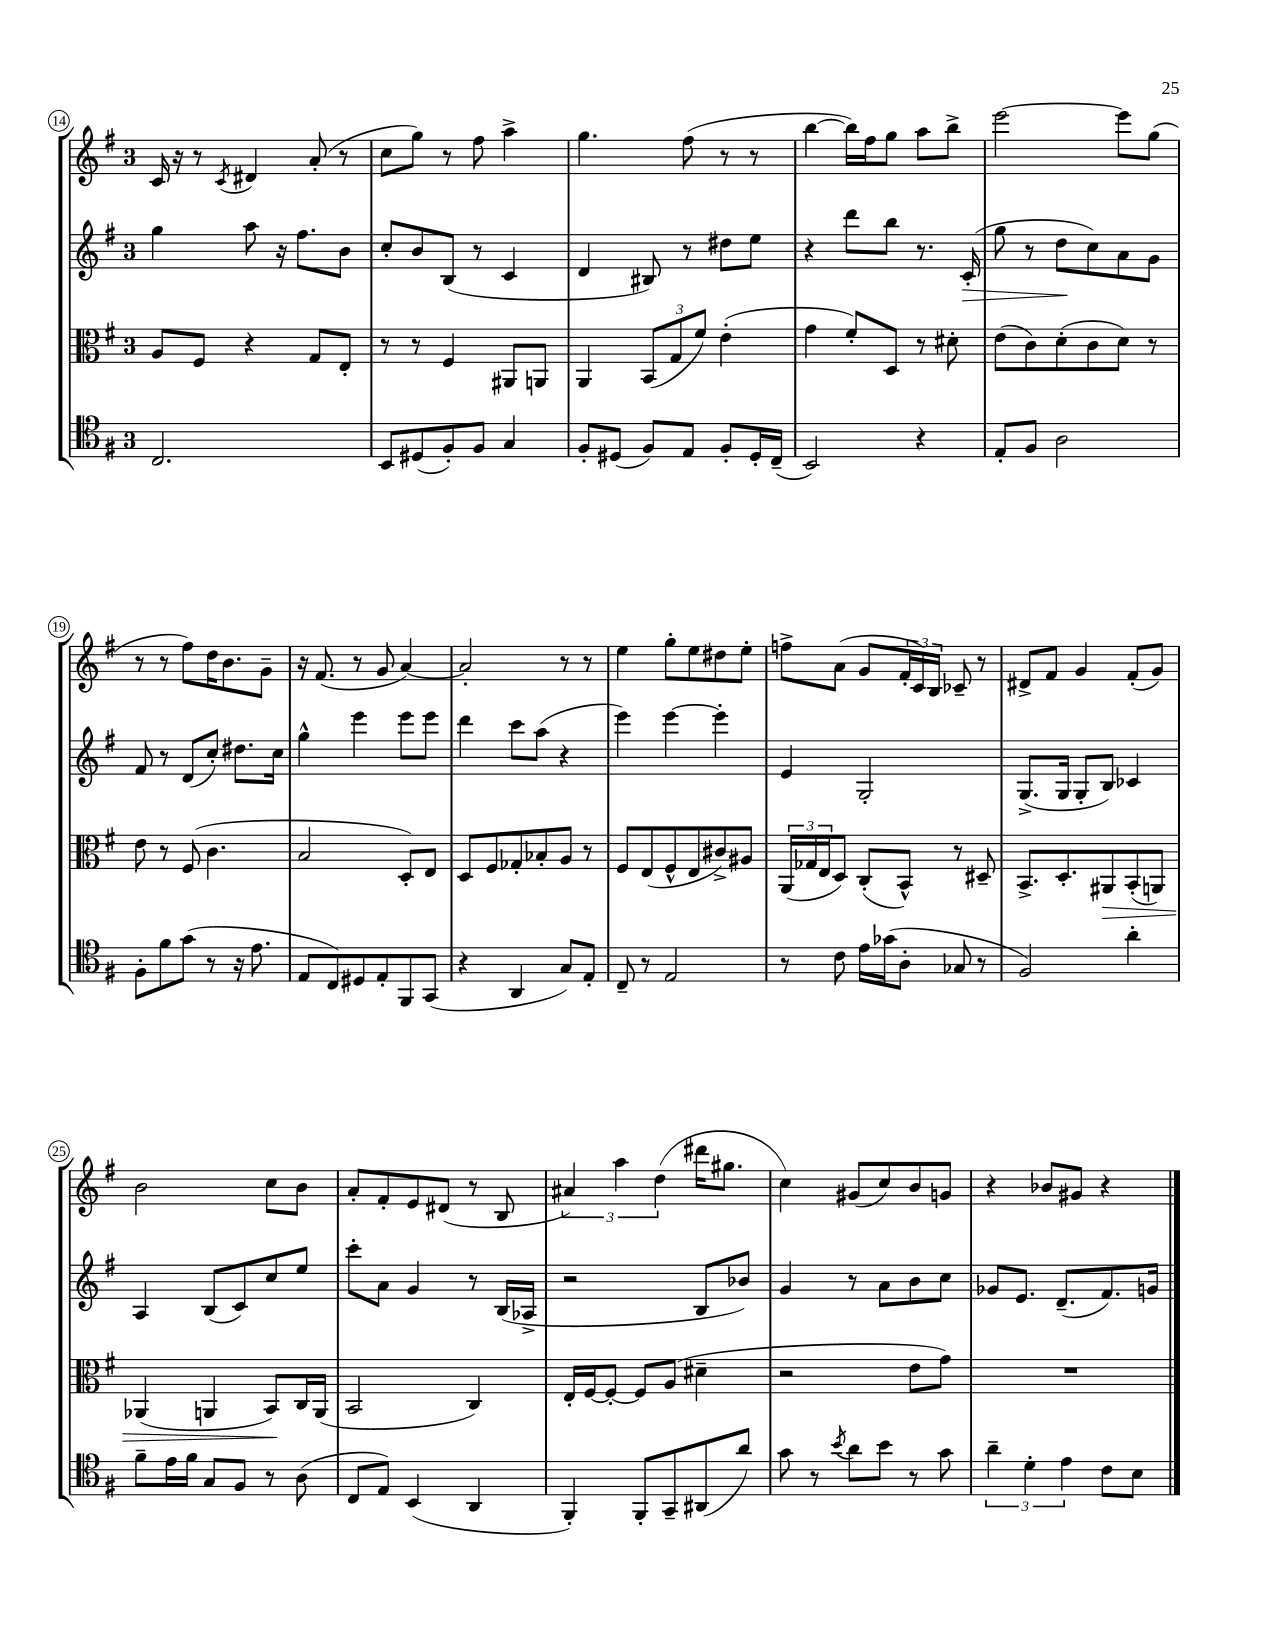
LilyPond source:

<<
\new StaffGroup <<
\new Staff = "s0" {
    \clef treble \key g \major \once \override Staff.TimeSignature.style = #'single-digit \time 3/4
    c'16 r16 r8 \acciaccatura { c'8 } dis'4 a'8-.( r8 |
    c''8 g''8) r8 fis''8 a''4-> |
    g''4. fis''8( r8 r8 |
    b''4~ b''16) fis''16 g''8 a''8 b''8-> |
    e'''2~ e'''8 g''8( |
    r8 r8 fis''8) d''16 b'8. g'8-- |
    r16 fis'8.( r8 g'8 a'4~) |
    a'2-. r8 r8 |
    e''4 g''8-. e''8 dis''8 e''8-. |
    f''8-> a'8( g'8 \tuplet 3/2 { fis'16-. c'16) b16 } ces'8-- r8 |
    dis'8-> fis'8 g'4 fis'8-.( g'8) |
    b'2 c''8 b'8 |
    a'8-. fis'8-. e'8 dis'8( r8 b8 |
    \tuplet 3/2 { ais'4) a''4 d''4( } dis'''16 gis''8. |
    c''4) gis'8( c''8) b'8 g'8 |
    r4 bes'8 gis'8 r4 \bar "|." |
}
\new Staff = "s1" {
    \clef treble \key g \major \once \override Staff.TimeSignature.style = #'single-digit \time 3/4
    g''4 a''8 r16 fis''8. b'8 |
    c''8-. b'8 b8( r8 c'4 |
    d'4 bis8) r8 dis''8 e''8 |
    r4 d'''8 b''8 r8. c'16-.\>( |
    g''8 r8 d''8\! c''8) a'8 g'8 |
    fis'8 r8 d'8( c''8-.) dis''8. c''16 |
    g''4-^ e'''4 e'''8 e'''8 |
    d'''4 c'''8 a''8( r4 |
    e'''4) e'''4~ e'''4-. |
    e'4 g2-. |
    g8.->( g16 g8-. b8) ces'4 |
    a4 b8( c'8) c''8 e''8 |
    c'''8-. a'8 g'4 r8 b16( aes16-> |
    r2 b8 bes'8) |
    g'4 r8 a'8 b'8 c''8 |
    ges'8 e'8. d'8.--( fis'8.) g'16 \bar "|." |
}
\new Staff = "s2" {
    \clef alto \key g \major \once \override Staff.TimeSignature.style = #'single-digit \time 3/4
    a8 fis8 r4 g8 e8-. |
    r8 r8 fis4 ais,8 a,8 |
    a,4 \tuplet 3/2 { b,8( g8 fis'8) } e'4-.( |
    g'4 fis'8-.) d8 r8 dis'8-. |
    e'8( c'8) d'8-.( c'8 d'8) r8 |
    e'8 r8 fis8( c'4. |
    b2 d8-.) e8 |
    d8 fis8 ges8-. bes8-. a8 r8 |
    fis8 e8( fis8-^ e8 cis'8->) ais8 |
    \tuplet 3/2 { a,16( ges16 e16 } d8) c8-.( b,8-^) r8 dis8-- |
    b,8.-> d8.-. ais,8\> b,8-.( a,8) |
    aes,4( a,4 b,8\!) c16 a,16( |
    b,2 c4) |
    e16-. fis16~ fis8~-. fis8 a8( dis'4-- |
    r2 e'8 g'8) |
    R2. \bar "|." |
}
\new Staff = "s3" {
    \clef tenor \key g \major \once \override Staff.TimeSignature.style = #'single-digit \time 3/4
    c2. |
    b,8 dis8( fis8-.) fis8 g4 |
    fis8-. dis8( fis8) e8 fis8-. dis16-. c16--( |
    b,2) r4 |
    e8-. fis8 a2 |
    fis8-. fis'8 g'8( r8 r16 e'8. |
    e8 c8) dis8 e8-. fis,8 g,8( |
    r4 a,4 g8) e8-. |
    c8-- r8 e2 |
    r8 c'8 e'16 ges'16( a8-. ges8 r8 |
    fis2) a'4-. |
    fis'8-- e'16 fis'16 g8 fis8 r8 a8( |
    c8 e8) b,4( a,4 |
    fis,4-.) fis,8-. g,8-- ais,8( a'8) |
    g'8 r8 \acciaccatura { b'8 } a'8 b'8 r8 g'8 |
    \tuplet 3/2 { a'4-- d'4-. e'4 } c'8 b8 \bar "|." |
}
>>
>>
\layout { \context { \Score currentBarNumber = #14 \override BarNumber.stencil = #(make-stencil-circler 0.1 0.3 ly:text-interface::print) } }
